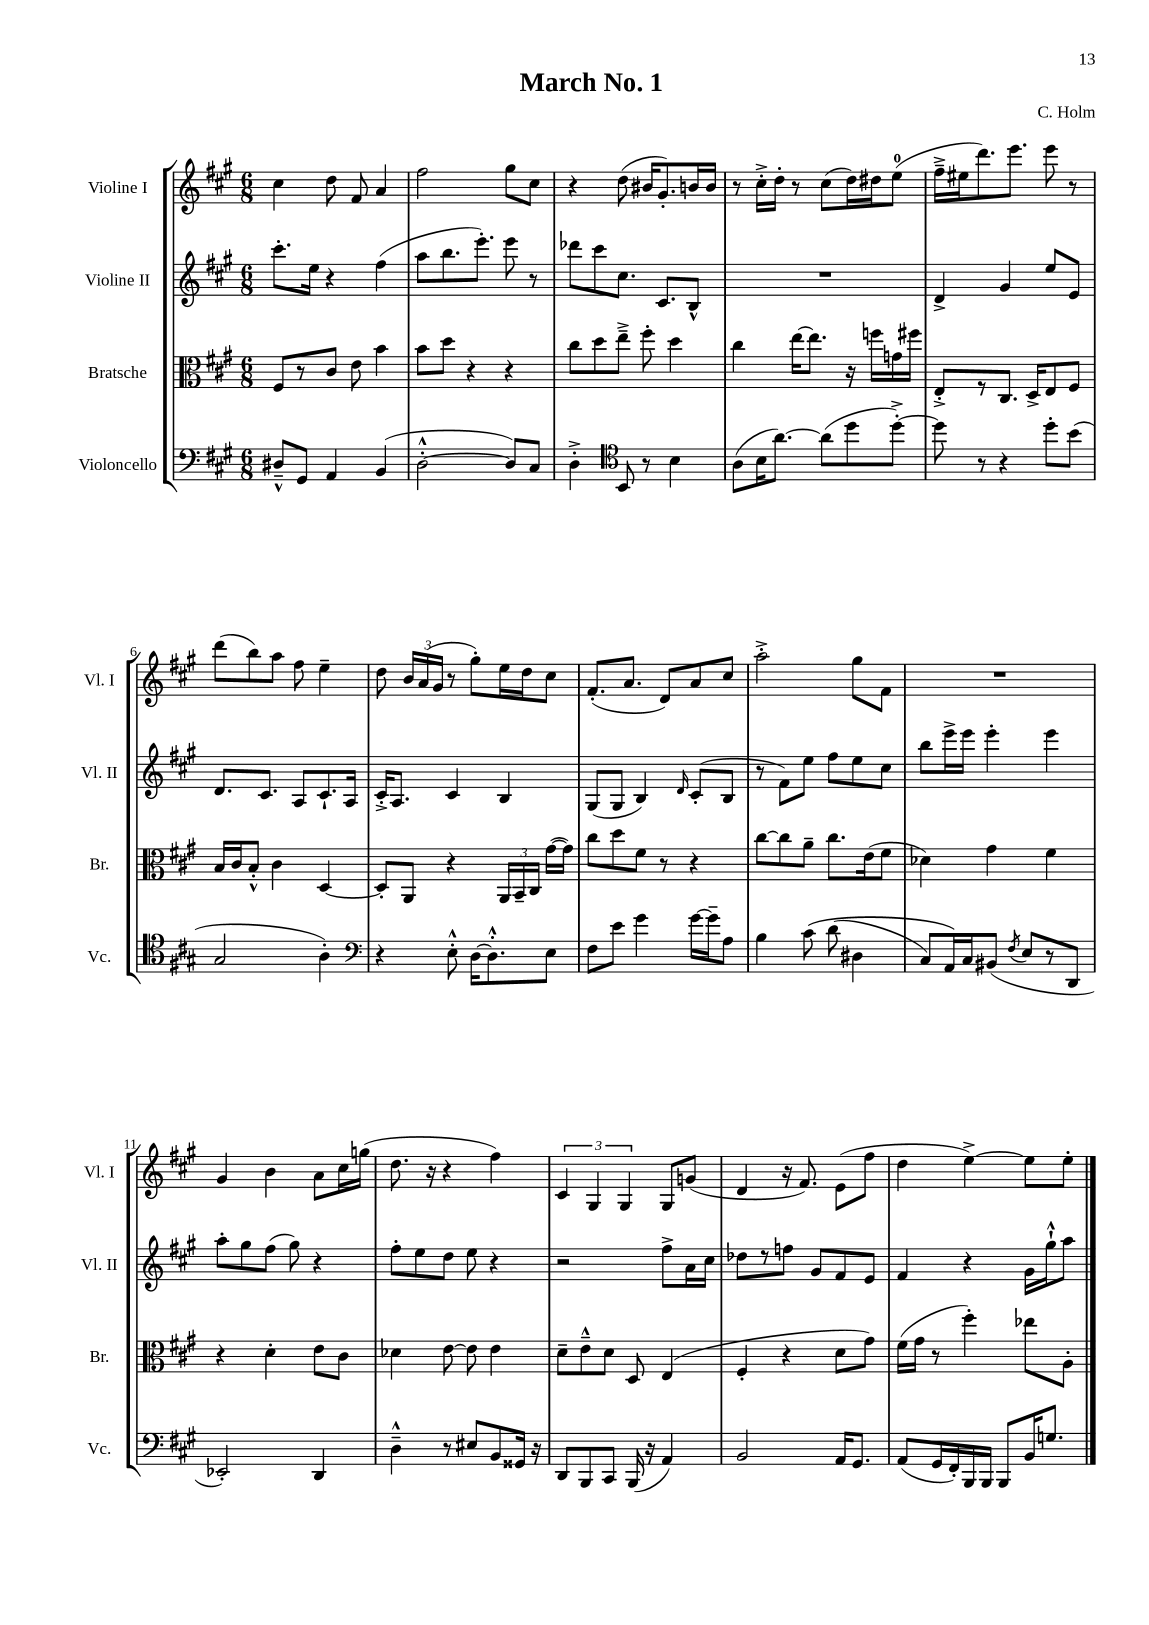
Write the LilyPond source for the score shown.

\header { title = "March No. 1" composer = "C. Holm" }
<<
\new StaffGroup <<
\new Staff = "s0" \with { instrumentName = "Violine I" shortInstrumentName = "Vl. I" } {
    \clef treble \key a \major \numericTimeSignature \time 6/8
    \autoBeamOff cis''4 d''8 fis'8 a'4 |
    fis''2 gis''8[ cis''8] |
    r4 d''8( bis'16[ gis'8.-.) b'16 b'16] |
    r8 cis''16[-.-> d''16]-. r8 cis''8[( d''16) dis''16 e''8]-0( |
    fis''16[---> eis''16 d'''8.) e'''8.] e'''8 r8 |
    d'''8[( b''8) a''8] fis''8 e''4-- |
    d''8 \tuplet 3/2 { b'16[ a'16( gis'16] } r8 gis''8[-.) e''16 d''16 cis''8] |
    fis'8.[-.( a'8.] d'8[) a'8 cis''8] |
    a''2-.-> gis''8[ fis'8] |
    R2. |
    gis'4 b'4 a'8[ cis''16 g''16]( |
    d''8. r16 r4 fis''4) |
    \tuplet 3/2 { cis'4 gis4 gis4 } gis8[ g'8]( |
    d'4 r16 fis'8.) e'8[( fis''8] |
    d''4 e''4~->) e''8[ e''8]-. \bar "|." |
}
\new Staff = "s1" \with { instrumentName = "Violine II" shortInstrumentName = "Vl. II" } {
    \clef treble \key a \major \numericTimeSignature \time 6/8
    \autoBeamOff cis'''8.[-. e''16] r4 fis''4( |
    a''8[ b''8. e'''8.]-.) e'''8 r8 |
    des'''8[ cis'''8 cis''8.] cis'8.[ b8]-^ |
    R2. |
    d'4-> gis'4 e''8[ e'8] |
    d'8.[ cis'8.] a8[ cis'8.-! a16] |
    cis'16[-.-> a8.] cis'4 b4 |
    gis8[( gis8] b4) \grace { d'16 } cis'8[-.( b8] |
    r8 fis'8[) e''8] fis''8[ e''8 cis''8] |
    b''8[ e'''16-> e'''16] e'''4-. e'''4 |
    a''8[-. gis''8 fis''8]( gis''8) r4 |
    fis''8[-. e''8 d''8] e''8 r4 |
    r2 fis''8[-> a'16 cis''16] |
    des''8[ r8 f''8] gis'8[ fis'8 e'8] |
    fis'4 r4 gis'16[ gis''16-!-^ a''8] \bar "|." |
}
\new Staff = "s2" \with { instrumentName = "Bratsche" shortInstrumentName = "Br." } {
    \clef alto \key a \major \numericTimeSignature \time 6/8
    \autoBeamOff fis8[ r8 cis'8] e'8 b'4 |
    b'8[ d''8] r4 r4 |
    cis''8[ d''8 e''8]---> fis''8-. d''4 |
    cis''4 e''16[~ e''8.] r16 f''16[ g'16 fis''16] |
    e8[-.-> r8 cis8.] d16[-> e8 fis8] |
    b16[ cis'16 b8]-.-^ cis'4 d4~ |
    d8[-. a,8] r4 \tuplet 3/2 { a,16[ b,16-- cis16] } gis'16[~( gis'16]) |
    cis''8[ d''8 fis'8] r8 r4 |
    cis''8[~ cis''8 a'8]-- cis''8.[ e'16( fis'8] |
    des'4) gis'4 fis'4 |
    r4 d'4-. e'8[ cis'8] |
    des'4 e'8~ e'8 e'4 |
    d'8[-- e'8---^ d'8] d8 e4( |
    fis4-. r4 d'8[ gis'8]) |
    fis'16[( gis'16] r8 fis''4-.) ees''8[ a8]-. \bar "|." |
}
\new Staff = "s3" \with { instrumentName = "Violoncello" shortInstrumentName = "Vc." } {
    \clef bass \key a \major \numericTimeSignature \time 6/8
    \autoBeamOff dis8[---^ gis,8] a,4 b,4( |
    d2~-.-^ d8[) cis8] |
    d4-.-> \clef tenor b,8 r8 b4 |
    a8[( b16 a'8.]~) a'8[( d''8 d''8]~-.->) |
    d''8 r8 r4 d''8[-. b'8]( |
    gis2 a4-.) |
    \clef bass r4 e8-.-^ d16[~ d8.-.-^ e8] |
    fis8[ e'8] gis'4 gis'16[~ gis'16-- a8] |
    b4 cis'8\( d'8( dis4 |
    cis8[) a,16\) cis16 bis,8]( \acciaccatura { fis8 } e8[ r8 d,8] |
    ees,2-.) d,4 |
    d4---^ r8 eis8[ b,8 gisis,16] r16 |
    d,8[ b,,8 cis,8] b,,16( r16 a,4) |
    b,2 a,16[ gis,8.] |
    a,8[( gis,16 fis,16-.) b,,16 b,,16] b,,8[ b,16 g8.] \bar "|." |
}
>>
>>
